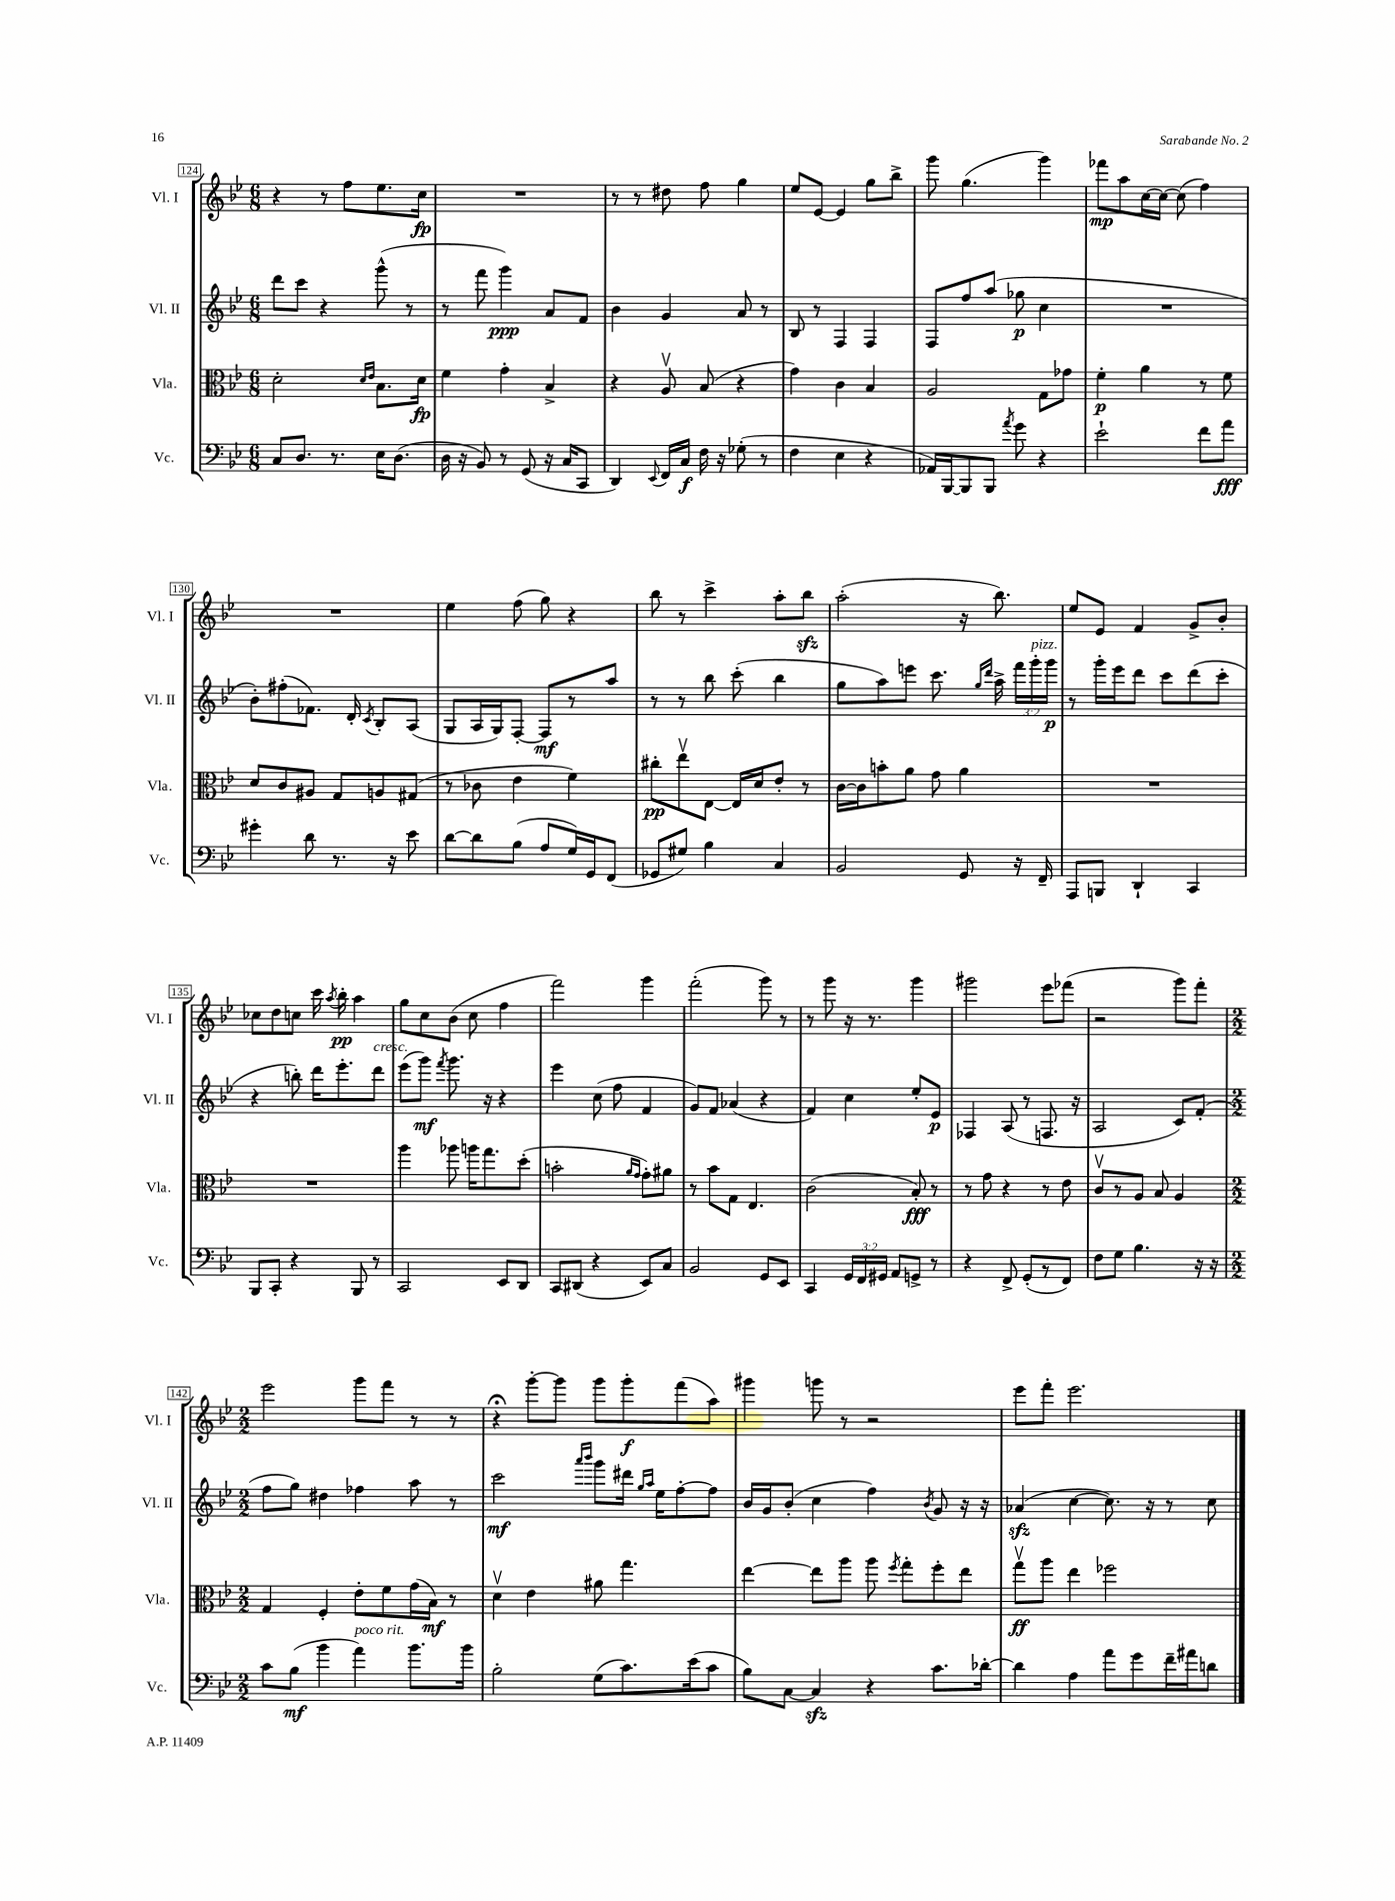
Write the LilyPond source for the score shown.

<<
\new StaffGroup <<
\new Staff = "s0" \with { instrumentName = "Vl. I" shortInstrumentName = "Vl. I" } {
    \clef treble \key bes \major \numericTimeSignature \time 6/8
    \autoBeamOff r4 r8 f''8[ ees''8. c''16]\fp |
    R2. |
    r8 r8 dis''8 f''8 g''4 |
    ees''8[ ees'8]~ ees'4 g''8[ bes''8]-> |
    g'''8 g''4.( g'''4) |
    fes'''8[\mp a''8 c''16~ c''16]~ c''8( f''4) |
    R2. |
    ees''4 f''8( g''8) r4 |
    bes''8 r8 c'''4-> a''8[-. bes''8]\sfz |
    a''2-.( r16 bes''8.) |
    ees''8[ ees'8] f'4 g'8[-> bes'8]-. |
    ces''8[ d''8 c''8] c'''16 \acciaccatura { a''8 } bes''16-.\pp a''4 |
    g''8[ c''8 bes'8]( c''8 f''4 |
    f'''2) g'''4 |
    f'''2-.( g'''8) r8 |
    r8 g'''8 r16 r8. g'''4 |
    gis'''2 ees'''8[ fes'''8]( |
    r2 g'''8[) f'''8]-. |
    \numericTimeSignature \time 2/2 ees'''2 g'''8[ f'''8] r8 r8 |
    r4\fermata g'''8[~-. g'''8] g'''8[ g'''8-.\f f'''8( a''8]) |
    gis'''4 g'''8 r8 r2 |
    ees'''8[ f'''8]-. ees'''2. \bar "|." |
}
\new Staff = "s1" \with { instrumentName = "Vl. II" shortInstrumentName = "Vl. II" } {
    \clef treble \key bes \major \numericTimeSignature \time 6/8 \override Staff.TupletNumber.text = #tuplet-number::calc-fraction-text
    \autoBeamOff d'''8[ c'''8] r4 g'''8-^( r8 |
    r8 f'''8 g'''4\ppp) a'8[ f'8] |
    bes'4 g'4 a'8 r8 |
    bes8 r8 f4 f4 |
    f8[ f''8 a''8]( ges''8\p c''4 |
    R2. |
    bes'8[-.) fis''8-.( fes'8.]) d'16-. \acciaccatura { c'8 } bes8[-. a8]( |
    g8[ a16 g16) f8]~-. f8[\mf r8 a''8] |
    r8 r8 bes''8 c'''8-.( bes''4 |
    g''8[ a''8) e'''8] c'''8. \grace { g''16[ d'''16] } a''16-> \tuplet 3/2 { f'''16[ g'''16-.^\markup { \italic "pizz." } g'''16]\p } |
    r8 g'''16[-. ees'''16 d'''8] c'''8[ d'''8( c'''8]-. |
    r4 b''8-.) d'''16[ ees'''8.-. d'''8]^\markup { \italic "cresc." } |
    ees'''8[( g'''8]\mf) \acciaccatura { f'''8 } g'''8. r16 r4 |
    ees'''4 c''8( f''8 f'4 |
    g'8[) f'8] aes'4( r4 |
    f'4) c''4 ees''8[-. ees'8]\p |
    fes4 a8( r8 f8. r16 |
    a2 c'8[) f'8]-.( |
    \numericTimeSignature \time 2/2 f''8[ g''8]) dis''4 fes''4 a''8 r8 |
    c'''2\mf \grace { a'''16[ bes'''16] } g'''8[ dis'''16] \grace { g''16[ a''16] } ees''16[ f''8~-. f''8] |
    bes'16[ g'16 bes'8]-.( c''4 f''4) \acciaccatura { bes'8 } g'8 r16 r16 |
    aes'4\sfz( c''4~ c''8.) r16 r8 c''8 \bar "|." |
}
\new Staff = "s2" \with { instrumentName = "Vla." shortInstrumentName = "Vla." } {
    \clef alto \key bes \major \numericTimeSignature \time 6/8
    \autoBeamOff d'2-. \grace { d'16[ ees'16] } bes8.[ d'16]\fp |
    f'4 g'4-. bes4-> |
    r4 a8\upbow bes8( r4 |
    g'4) c'4 bes4 |
    a2 g8[ ges'8] |
    f'4-.\p a'4 r8 f'8 |
    d'8[ c'8 ais8] g8[ a8 gis8]( |
    r8 ces'8 ees'4 f'4) |
    cis''8[-.\pp ees''8\upbow ees8]~ ees16[ d'16 ees'8]-. r8 |
    c'16[~ c'16 b'8-. a'8] g'8 a'4 |
    R2. |
    R2. |
    a''4 aes''8 a''16[ g''8. d''8]-.( |
    b'2-. \grace { a'16[ g'16] } g'8[-.) ais'8] |
    r8 bes'8[ g8] ees4. |
    c'2( bes8-.\fff) r8 |
    r8 g'8 r4 r8 ees'8 |
    c'8[\upbow r8 a8] bes8 a4 |
    \numericTimeSignature \time 2/2 g4 f4-. ees'8[-. f'8 g'16( bes16]\mf) r8 |
    d'4\upbow ees'4 ais'8 g''4. |
    ees''4~ ees''8[ a''8] a''8 \acciaccatura { f''8 } g''8[-. f''8-. ees''8] |
    g''8[\upbow\ff a''8] ees''4 fes''2 \bar "|." |
}
\new Staff = "s3" \with { instrumentName = "Vc." shortInstrumentName = "Vc." } {
    \clef bass \key bes \major \numericTimeSignature \time 6/8 \override Staff.TupletNumber.text = #tuplet-number::calc-fraction-text
    \autoBeamOff c8[ d8.] r8. ees16[ d8.]( |
    d16 r16 bes,8) r8 g,8( r16 c16[ c,8] |
    d,4) \appoggiatura { ees,8 } f,16[ c16]\f f16 r16 ges8-.( r8 |
    f4 ees4 r4 |
    aes,16[) bes,,16~ bes,,8 bes,,8] \acciaccatura { a'8 } g'8 r4 |
    ees'2-! f'8[ a'8]\fff |
    gis'4-. d'8 r8. r16 ees'8 |
    d'8[~ d'8 bes8]( a8[ g16) g,16 f,8]( |
    ges,8[ gis8]) bes4 c4 |
    bes,2 g,8 r16 f,16-- |
    a,,8[ b,,8] d,4-! c,4 |
    bes,,8[ c,8]-. r4 bes,,8 r8 |
    c,2 ees,8[ d,8] |
    c,8[ dis,8]( r4 ees,8[) c8] |
    bes,2 g,8[ ees,8] |
    c,4 \tuplet 3/2 { g,16[ f,16 gis,16] } a,8[ g,8]-> r8 |
    r4 f,8-> g,8[-.( r8 f,8]) |
    f8[ g8] bes4. r16 r16 |
    \numericTimeSignature \time 2/2 c'8[ bes8]\mf( bes'4 a'4^\markup { \italic "poco rit." }) bes'8.[ bes'16] |
    bes2-. g8[( c'8.) ees'16( c'8] |
    bes8[) c8]~ c4\sfz r4 c'8.[ des'16]~-. |
    des'4 a4 a'8[ g'8 f'16-- ais'16 d'8] \bar "|." |
}
>>
>>
\layout { \context { \Score currentBarNumber = #124 \override BarNumber.stencil = #(make-stencil-boxer 0.1 0.3 ly:text-interface::print) } }
